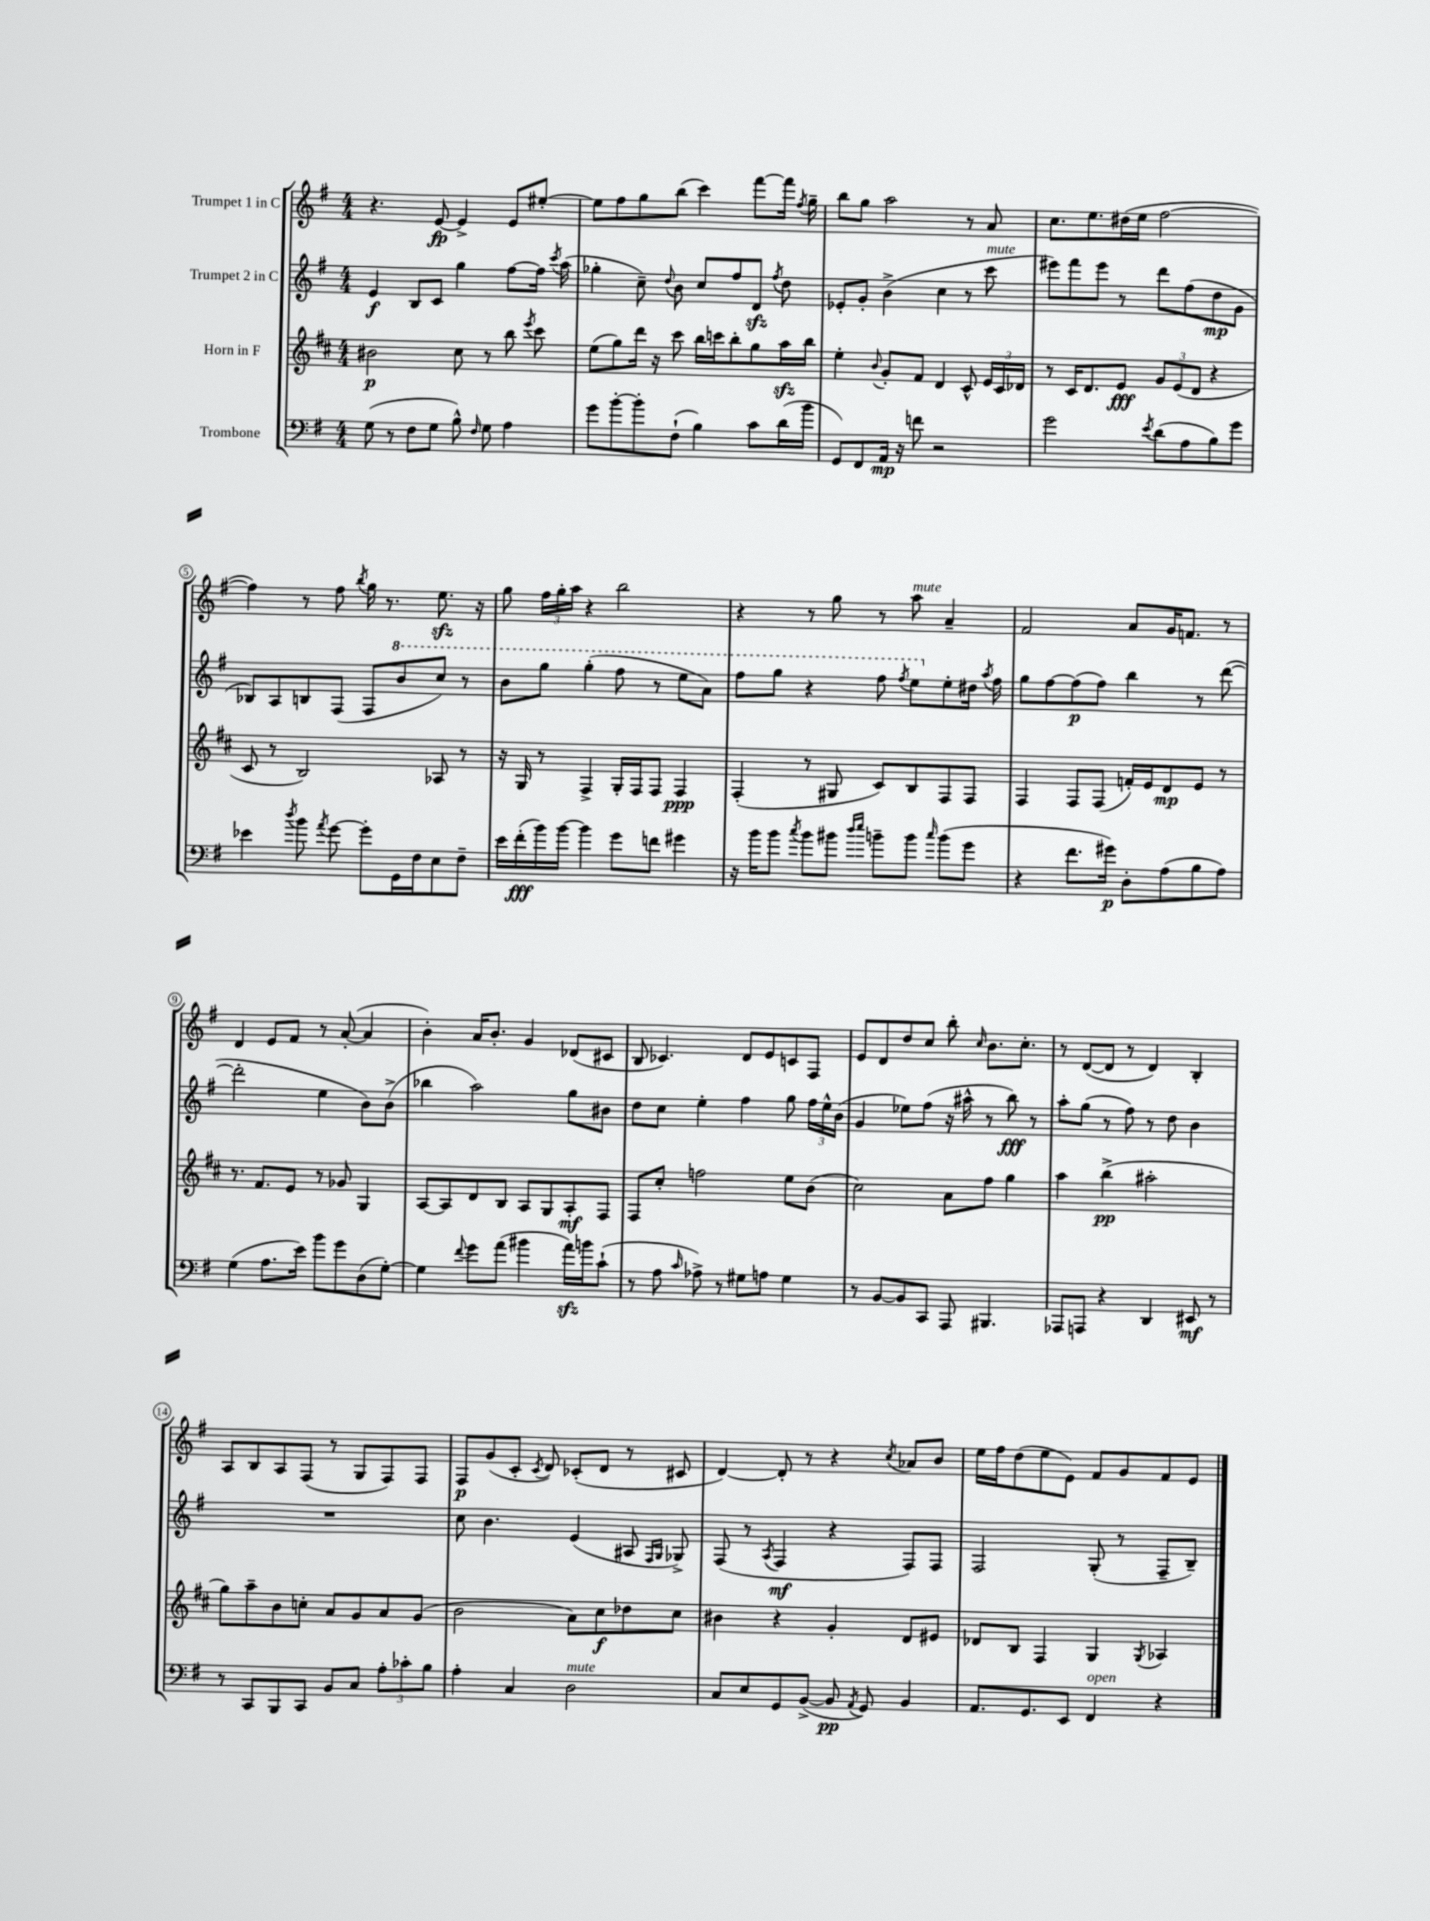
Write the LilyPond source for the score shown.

<<
\new StaffGroup <<
\new Staff = "s0" \with { instrumentName = "Trumpet 1 in C" } {
    \clef treble \key g \major \numericTimeSignature \time 4/4
    \autoBeamOff r4. e'8~\fp e'4-> e'8[ eis''8]~-. |
    eis''8[ fis''8 g''8 b''8]( c'''4) fis'''8[~ fis'''16] \acciaccatura { fis''8 } g''16-- |
    b''8[ g''8] a''2 r8 a'8 |
    c''8.[ e''8. dis''16( e''16] fis''2~ |
    fis''4) r8 fis''8 \acciaccatura { b''8 } g''16 r8. e''8.\sfz r16 |
    g''8 \tuplet 3/2 { fis''16[ g''16-. a''16] } r4 b''2 |
    r4 r8 g''8 r8 a''8^\markup { \italic "mute" } a'4-- |
    fis'2 a'8[ g'16 f'8.] r8 |
    d'4 e'8[ fis'8] r8 a'8~-.( a'4 |
    b'4-.) a'16[ b'8.]-. g'4 des'8[( cis'8] |
    b8 ces'4.) d'8[ e'8 c'8 fis8] |
    e'8[ d'8 d''8 c''8] b''8-. \grace { c''16 } b'8.[ c''8.]-. |
    r8 d'8[~( d'8] r8 d'4) b4-. |
    a8[ b8 a8 fis8]( r8 g8[ fis8) fis8] |
    fis8[\p g'8( c'8]-. \acciaccatura { c'8 } d'8) ces'8[-.( d'8] r8 cis'8 |
    d'4~) d'8-. r8 r4 \acciaccatura { c''8 } aes'8[ b'8] |
    e''16[ fis''16 d''8( e''8 e'8]) fis'8[ g'8 fis'8 e'8] \bar "|." |
}
\new Staff = "s1" \with { instrumentName = "Trumpet 2 in C" } {
    \clef treble \key g \major \numericTimeSignature \time 4/4
    \autoBeamOff e'4\f b8[ c'8] g''4 fis''8[~ fis''16] \acciaccatura { c'''8 } a''16( |
    ges''4-. c''8--) \appoggiatura { d''8 } b'8 c''8[ fis''8 d'8]\sfz \acciaccatura { fis''8 } d''8 |
    ees'8[-. g'8]-. b'4->( c''4 r8 c'''8^\markup { \italic "mute" } |
    eis'''8[) fis'''8 eis'''8] r8 d'''8[ fis''8( d''8\mp g'8] |
    bes8[) a8 b8 fis8]( fis8[ \ottava #1 b''8 c'''8]) r8 |
    b''8[ g'''8] g'''4-.( fis'''8 r8 e'''8[ a''8]) |
    fis'''8[ g'''8] r4 fis'''8 \acciaccatura { fis'''8 } e'''8[ \ottava #0 e''8-. dis''16] \acciaccatura { a''8 } fis''16 |
    g''8[ fis''8~ fis''8\p( fis''8]) b''4 r8 d'''8~( |
    d'''2-. e''4 b'8[) b'8]->( |
    bes''4 a''2) g''8[ bis'8] |
    d''8[ c''8] e''4-. fis''4 g''8 \tuplet 3/2 { fis''16[ e''16-^ b'16]( } |
    g'4 ees''8[) fis''8]( r16 ais''16-^ r8 b''8\fff) r8 |
    a''8[-. g''8]( r8 fis''8) r8 d''8 b'4 |
    R1 |
    c''8 b'4. e'4( ais8 \grace { fis16[ g16] } ges8->) |
    fis8( r8 \acciaccatura { a8 } fis4\mf r4 fis8[) fis8] |
    fis2 g8-.( r8 fis8[-- b8]--) \bar "|." |
}
\new Staff = "s2" \with { instrumentName = "Horn in F" } {
    \clef treble \key d \major \numericTimeSignature \time 4/4
    \autoBeamOff bis'2\p cis''8 r8 b''8 \acciaccatura { e'''8 } cis'''8 |
    e''8[( g''8) d'''16] r16 cis'''8 b''16[ c'''16 b''8-. g''8 a''16\sfz b''16] |
    e''4-. \appoggiatura { b'8 } g'8[-. fis'8] d'4 cis'8-^ \tuplet 3/2 { e'16[ cis'16 des'16] } |
    r8 cis'16[ d'8. e'8]\fff \tuplet 3/2 { g'8[ e'8( d'8] } r4 |
    cis'8 r8 b2) aes8 r8 |
    r16 g16 r8 fis4-> g16[-. fis16 fis8] fis4\ppp |
    fis4-.( r8 gis8 cis'8[) b8 fis8 fis8] |
    fis4 fis8[ fis8]( f'16[-.) e'16 d'8\mp e'8] r8 |
    r8. fis'8.[ e'8] r8 ges'8 g4 |
    a8[~ a8 d'8 b8] a8[ g8 a8-.\mf fis8] |
    fis8[ cis''8]-. f''2 e''8[ b'8]( |
    cis''2) a'8[ fis''8] g''4 |
    a''4 b''4->\pp( ais''2-. |
    g''8[) a''8-- b'8 c''8]-. a'8[ g'8 a'8 g'8]( |
    b'2 a'8[) cis''8\f des''8 cis''8] |
    bis'4 r4 g'4-. d'8[ eis'8] |
    des'8[ b8] fis4 g4 \acciaccatura { g8 } aes4 \bar "|." |
}
\new Staff = "s3" \with { instrumentName = "Trombone" } {
    \clef bass \key g \major \numericTimeSignature \time 4/4
    \autoBeamOff g8( r8 fis8[ g8] b8-^) \grace { fis16 } g8 a4 |
    g'8[ b'8~-. b'8-. fis8]-!( b4) c'8[ d'16( b'16] |
    g,8[) fis,8 a,16]\mp r16 f'8 r2 |
    g'2 \acciaccatura { e'8 } d'8[( a8 b8) g'8] |
    ees'4 \acciaccatura { d''8 } b'8 \acciaccatura { a'8 } g'8~ g'8[-. g,16 fis16 e8 fis8]-- |
    e'16[ fis'16-.\fff( b'16) b'16]~ b'4 g'8[ f'8] gis'4 |
    r16 b'16[ b'8] \acciaccatura { c''8 } b'8[ bis'8] \grace { d''16[ e''16] } b'8[-- b'8] \grace { c''16 } b'8[( g'8] |
    r4 fis'8.[ gis'16]\p) d8[-. a8( b8 a8]) |
    g4( a8.[ e'16]) b'8[ g'8 d8( g8]~-.) |
    g4 \appoggiatura { fis'8 } g'8[ a'8]( bis'4 a'16[\sfz) b'16 c'8]-!( |
    r8 a8 \grace { c'16 } aes8->) r8 gis8[ a8] gis4 |
    r8 b,8[~ b,8 c,8] a,,8 bis,,4. |
    aes,,8[ a,,8] r4 d,4 eis,8\mf r8 |
    r8 c,8[ b,,8 c,8] b,8[ c8] \tuplet 3/2 { a8[-. ces'8-. b8] } |
    a4-. c4 d2^\markup { \italic "mute" } |
    c8[ e8 g,8 b,8]~->( b,8\pp \acciaccatura { a,8 } g,8) b,4 |
    a,8.[ g,8. e,8] fis,4^\markup { \italic "open" } r4 \bar "|." |
}
>>
>>
\layout { \context { \Score \override BarNumber.stencil = #(make-stencil-circler 0.1 0.3 ly:text-interface::print) } }
